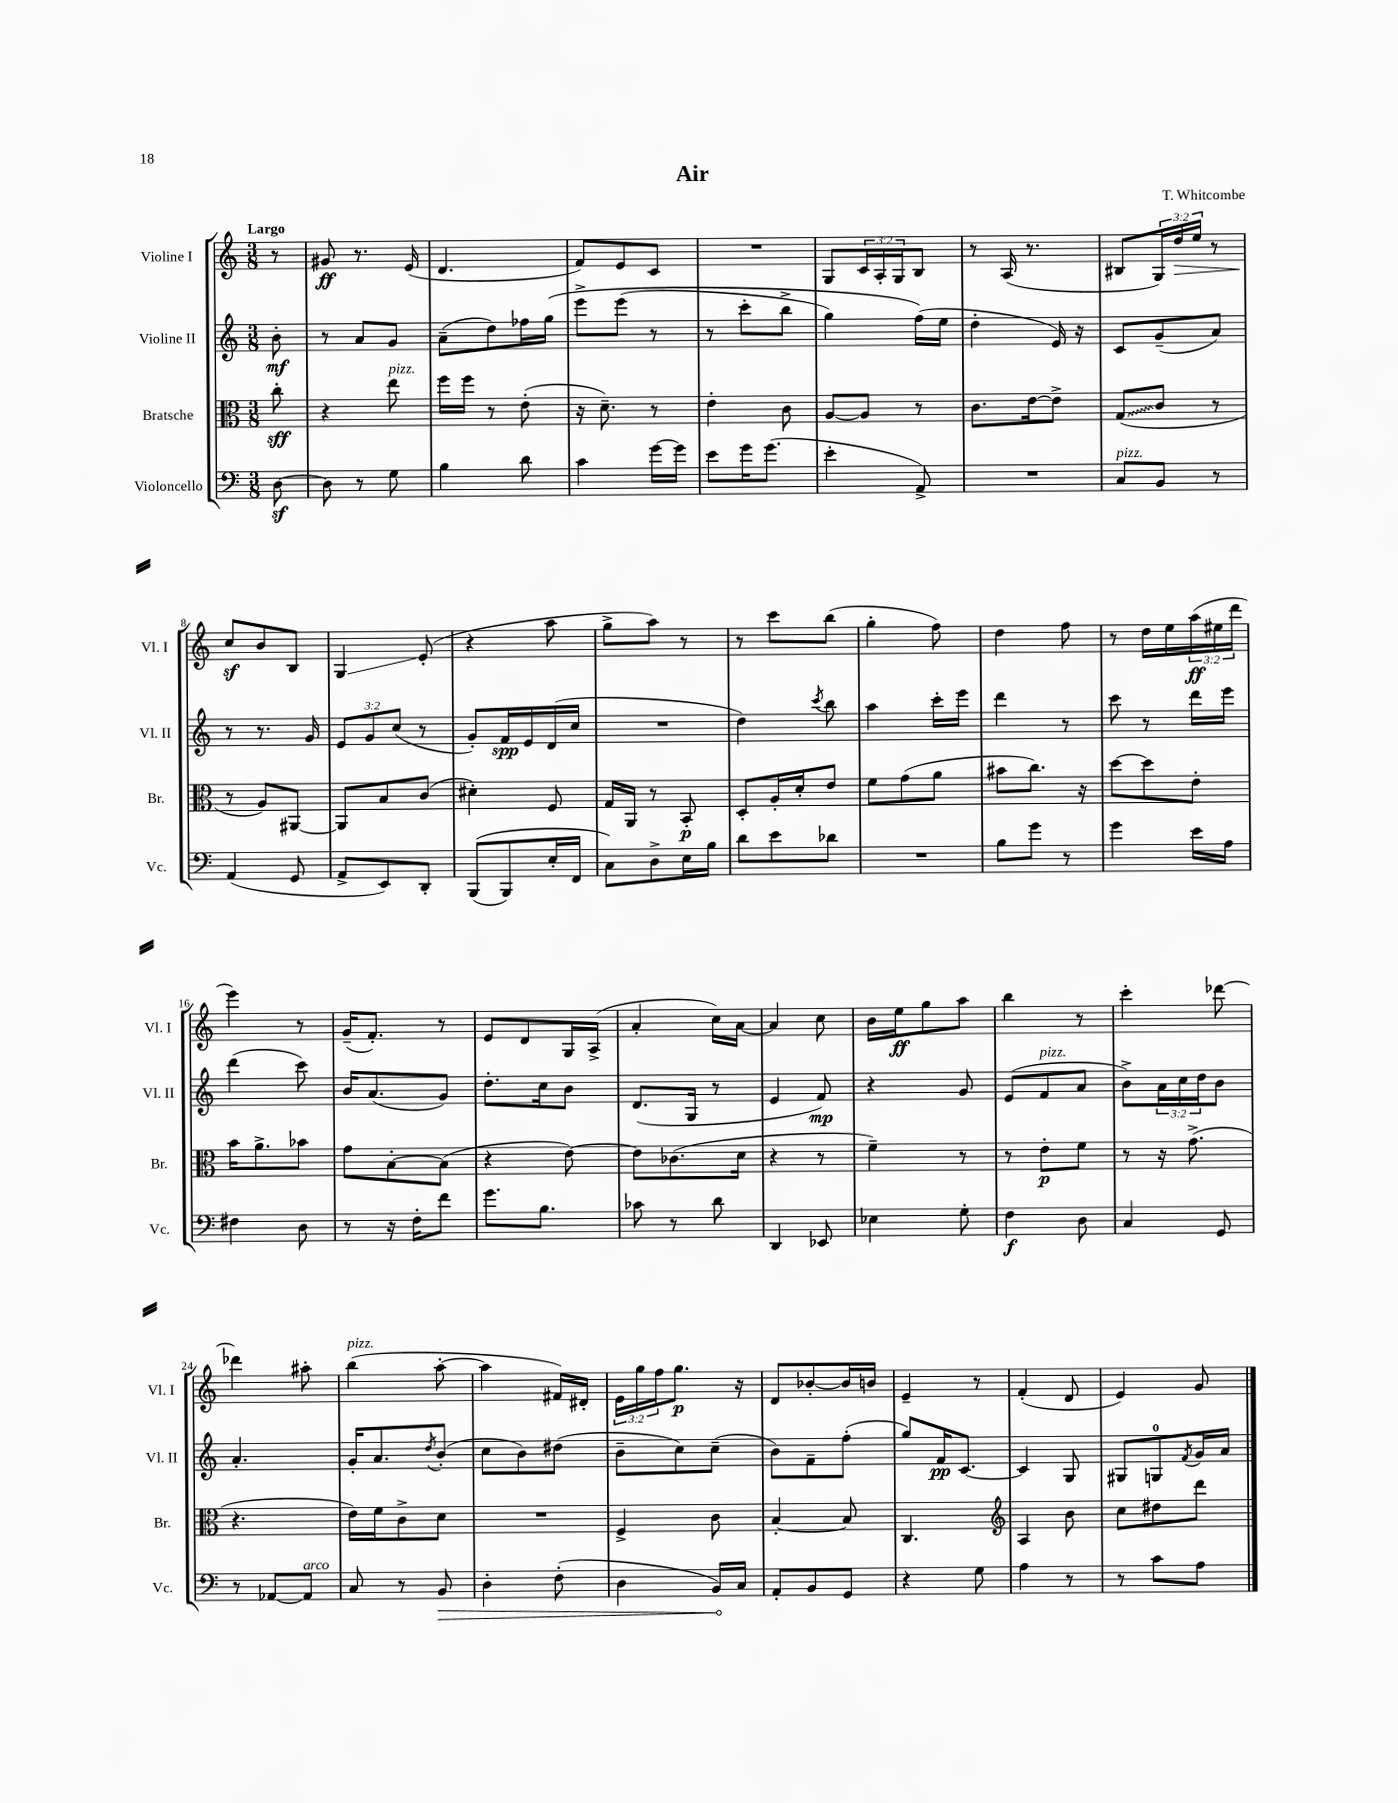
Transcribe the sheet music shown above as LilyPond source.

\header { title = "Air" composer = "T. Whitcombe" }
<<
\new StaffGroup <<
\new Staff = "s0" \with { instrumentName = "Violine I" shortInstrumentName = "Vl. I" } {
    \clef treble \key c \major \numericTimeSignature \time 3/8 \override Staff.TupletNumber.text = #tuplet-number::calc-fraction-text \partial 8 \tempo "Largo"
    r8 |
    gis'8\ff r8. e'16( |
    d'4. |
    f'8) e'8 c'8 |
    R4. |
    g8 \tuplet 3/2 { c'16 a16-. g16 } b8 |
    r8 a16( r8. |
    bis8 \tuplet 3/2 { g16) d''16\> e''16 } r8 |
    c''8\sf\! b'8 b8 |
    g4\glissando e'8-.( |
    r4 a''8 |
    g''8-> a''8) r8 |
    r8 c'''8 b''8( |
    g''4-. f''8) |
    d''4 f''8 |
    r8 d''16 e''16 \tuplet 3/2 { a''16\ff( eis''16 d'''16 } |
    e'''4) r8 |
    g'16--( f'8.-.) r8 |
    e'8 d'8 g16 a16->( |
    a'4-. c''16) a'16~ |
    a'4 c''8 |
    b'16 e''16\ff g''8 a''8 |
    b''4 r8 |
    c'''4-. des'''8~ |
    des'''4 ais''8-. |
    b''4^\markup { \italic "pizz." }( a''8~-. |
    a''4 fis'16) dis'16-. |
    \tuplet 3/2 { e'16 g''16 f''16 } g''8.\p r16 |
    d'8 bes'8~-. bes'16 b'16 |
    e'4-- r8 |
    f'4-.( d'8 |
    e'4) g'8 \bar "|." |
}
\new Staff = "s1" \with { instrumentName = "Violine II" shortInstrumentName = "Vl. II" } {
    \clef treble \key c \major \numericTimeSignature \time 3/8 \override Staff.TupletNumber.text = #tuplet-number::calc-fraction-text \partial 8
    b'8-.\mf |
    r8 a'8 g'8 |
    a'8--( d''8) fes''16 g''16\( |
    e'''8-> e'''8( r8 |
    r8 c'''8-. b''8-> |
    g''4) f''16(\) e''16 |
    d''4-. e'16) r16 |
    c'8 g'8--( a'8) |
    r8 r8. g'16 |
    \tuplet 3/2 { e'8 g'8 c''8( } r8 |
    g'8-.) f'16\spp e'16 d'16( c''16 |
    R4. |
    d''4) \acciaccatura { c'''8 } b''8 |
    a''4 c'''16-. e'''16 |
    d'''4 r8 |
    c'''8 r8 d'''16 e'''16 |
    d'''4( c'''8) |
    b'16 a'8.( g'8) |
    d''8.-. c''16 b'8 |
    d'8.( g16 r8 |
    e'4 f'8\mp) |
    r4 g'8 |
    e'8( f'8^\markup { \italic "pizz." } a'8 |
    b'8->) \tuplet 3/2 { a'16 c''16 d''16 } b'8 |
    a'4.-. |
    g'16-. a'8. \acciaccatura { d''8 } b'8-.( |
    c''8 b'8) dis''8( |
    b'8-- c''8) c''8--( |
    b'8) f'8-- f''8-.( |
    g''8) f'16\pp c'8.~ |
    c'4 g8 |
    gis8 g8-0 \acciaccatura { f'8 } g'16 a'16 \bar "|." |
}
\new Staff = "s2" \with { instrumentName = "Bratsche" shortInstrumentName = "Br." } {
    \clef alto \key c \major \numericTimeSignature \time 3/8 \partial 8
    c''8-.\sff |
    r4 e''8^\markup { \italic "pizz." } |
    f''16 f''16 r8 e'8-.( |
    r16 d'8.--) r8 |
    e'4-. c'8 |
    a8~ a8 r8 |
    c'8. e'16~ e'8-> |
    \once \override Glissando.style = #'zigzag g8\glissando( c'8 r8 |
    r8 a8) ais,8~ |
    ais,8 b8 c'8( |
    dis'4-.) f8 |
    g16 a,16 r8 b,8-.\p |
    d8-. a16-. d'16-. e'8 |
    f'8 g'8( a'8 |
    bis'8 c''8.) r16 |
    d''8~ d''8 e'8-. |
    b'16 a'8.-> bes'8 |
    g'8 b8~-. b8( |
    r4 e'8~) |
    e'8 ces'8.( d'16 |
    r4 r8 |
    f'4--) r8 |
    r8 e'8-.\p f'8 |
    r8 r16 g'8.->( |
    r4. |
    e'16) f'16 c'8-> d'8 |
    R4. |
    f4-> c'8 |
    b4~-. b8 |
    c4. |
    \clef treble a4 b'8 |
    c''8 dis''8 d'''8 \bar "|." |
}
\new Staff = "s3" \with { instrumentName = "Violoncello" shortInstrumentName = "Vc." } {
    \clef bass \key c \major \numericTimeSignature \time 3/8 \partial 8
    d8~\sf |
    d8 r8 g8 |
    b4 d'8 |
    c'4 g'16~ g'16 |
    e'8 g'16 g'8.( |
    e'4-. a,8->) |
    R4. |
    c8^\markup { \italic "pizz." } b,8 r8 |
    a,4( g,8 |
    a,8-> e,8) d,8-. |
    b,,8(\( b,,8) e16-. f,16 |
    c8\) d8-> e16 b16 |
    d'8 e'8 des'8 |
    R4. |
    b8 g'8 r8 |
    g'4 e'16 a16 |
    fis4 d8 |
    r8 r16 f16-. f'8 |
    g'8. b8. |
    ces'8 r8 d'8 |
    d,4 ees,8 |
    ees4 g8-. |
    f4\f d8 |
    c4 g,8 |
    r8 aes,8~ aes,8^\markup { \italic "arco" } |
    c8 r8 \once \override Hairpin.circled-tip = ##t b,8\> |
    d4-. f8-.( |
    d4 b,16\!) c16 |
    a,8-. b,8 g,8 |
    r4 g8 |
    a4 r8 |
    r8 c'8 a8 \bar "|." |
}
>>
>>
